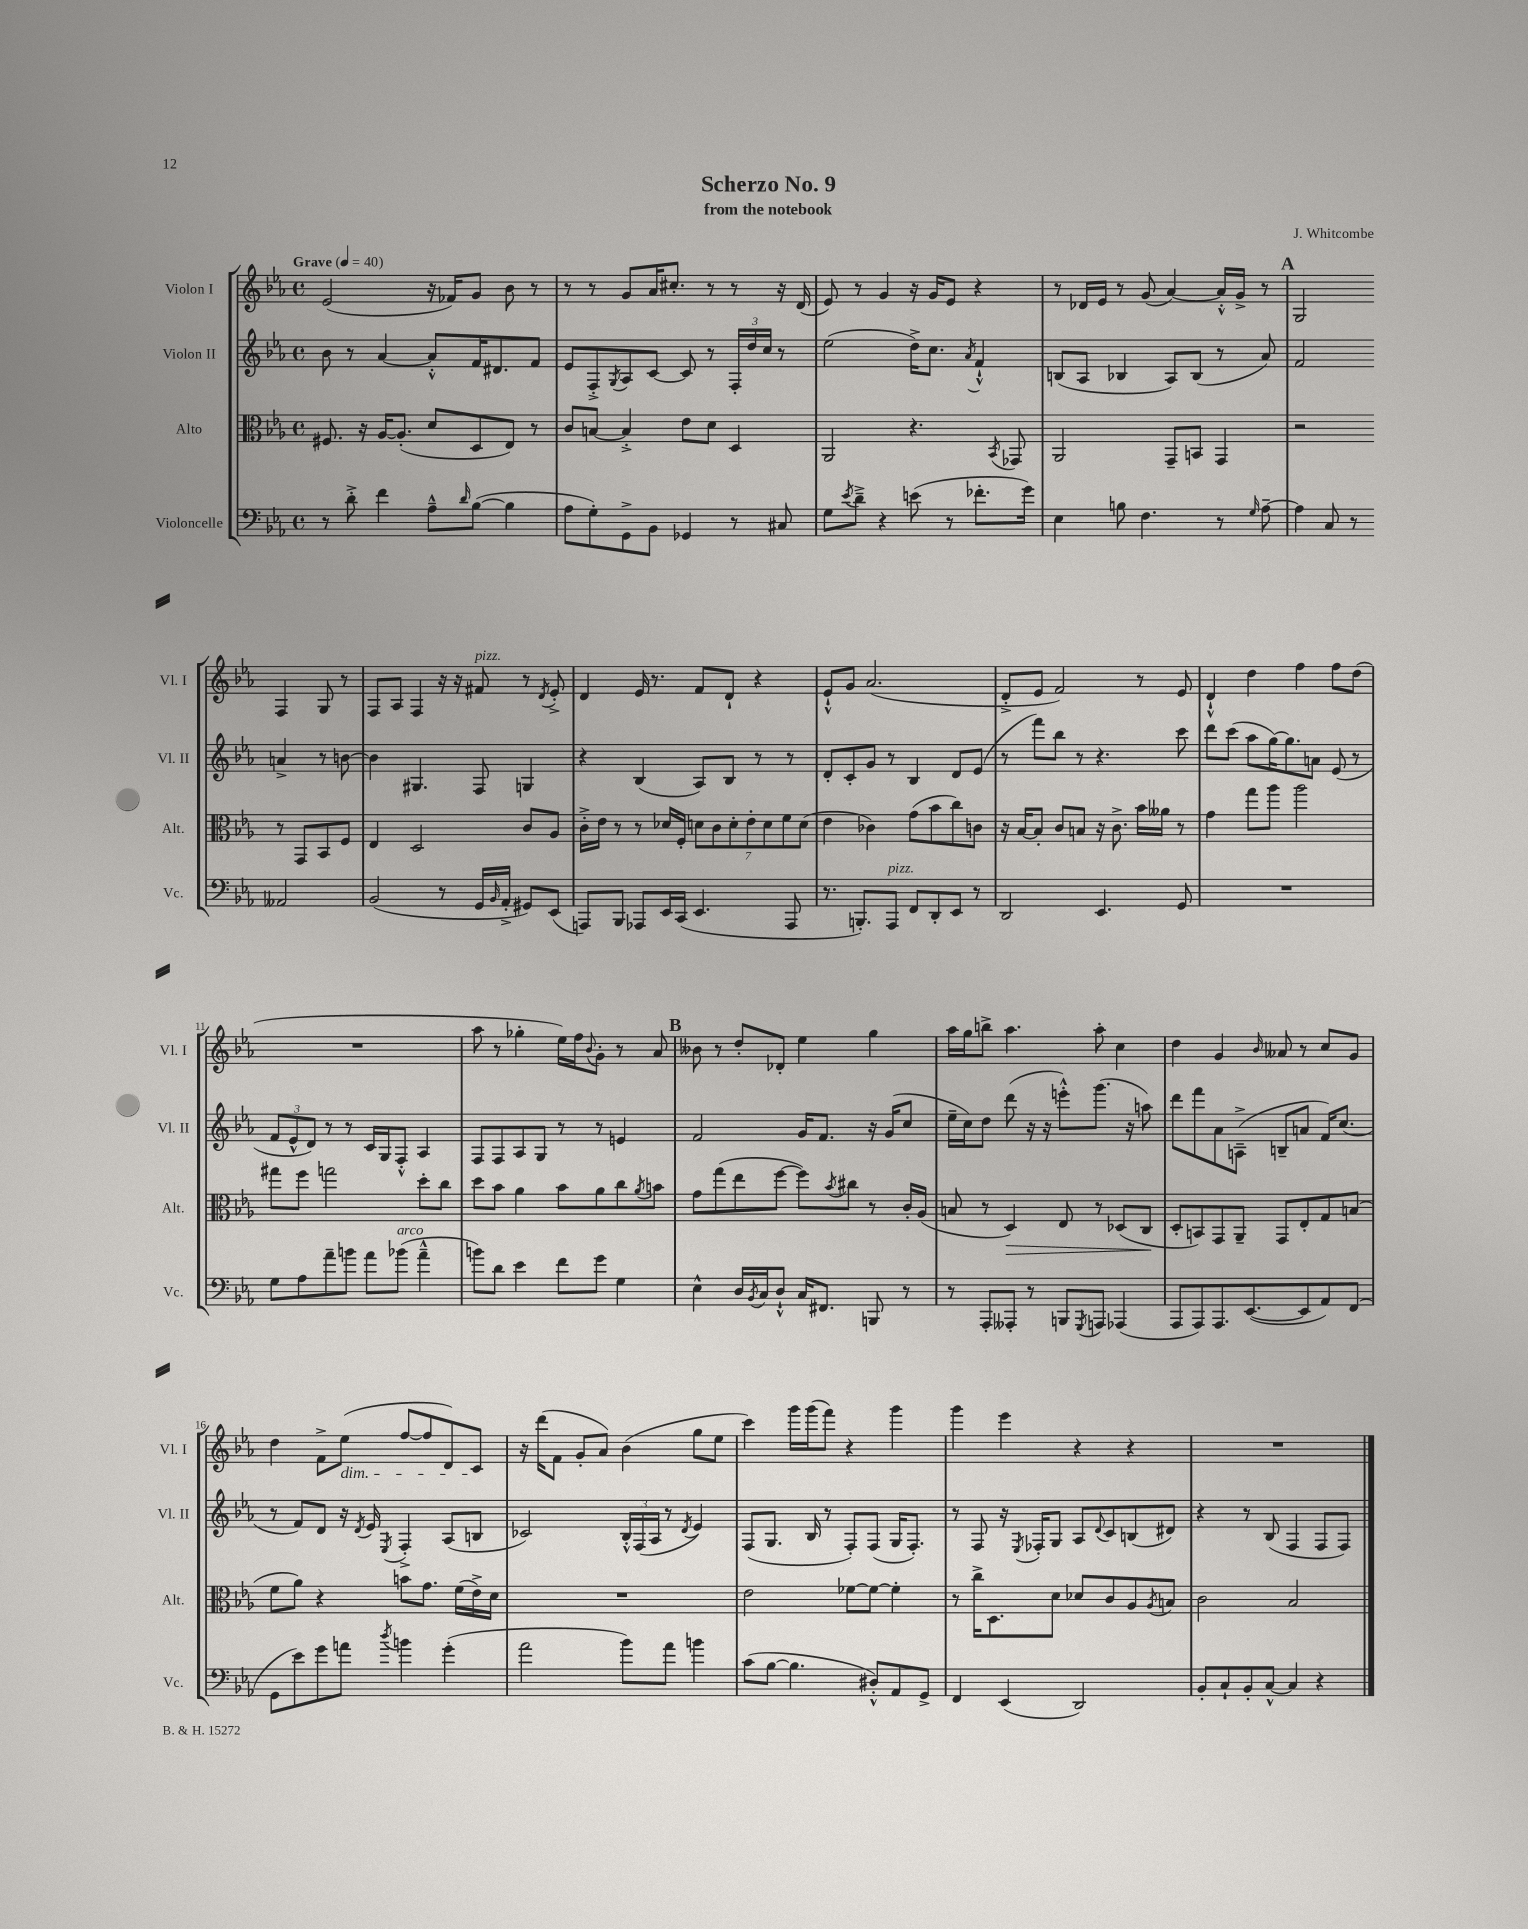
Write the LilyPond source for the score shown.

\header { title = "Scherzo No. 9" composer = "J. Whitcombe" subtitle = "from the notebook" }
<<
\new StaffGroup <<
\new Staff = "s0" \with { instrumentName = "Violon I" shortInstrumentName = "Vl. I" } {
    \clef treble \key ees \major \defaultTimeSignature \time 4/4 \tempo "Grave" 4 = 40
    ees'2( r16 fes'16) g'8 bes'8 r8 |
    r8 r8 g'8 aes'16 cis''8.-. r8 r8 r16 d'16( |
    ees'8) r8 g'4 r16 g'16 ees'8 r4 |
    r8 des'16 ees'16 r8 g'8( aes'4~) aes'16-.-^ g'16-> r8 |
    \mark \markup { \bold "A" } g2 f4 g8 r8 |
    f8 aes8 f4 r16 r16 fis'8^\markup { \italic "pizz." } r8 \acciaccatura { d'8 } ees'8-.-> |
    d'4 ees'16 r8. f'8 d'8-! r4 |
    ees'8-!-^ g'8 aes'2.( |
    d'8-.-> ees'8 f'2) r8 ees'8 |
    d'4-!-^ d''4 f''4 f''8 d''8( |
    R1 |
    aes''8 r8 ges''4-. ees''16) f''16 \appoggiatura { bes'8 } g'8-. r8 aes'8 |
    \mark \markup { \bold "B" } beses'8 r8 d''8-. des'8-. ees''4 g''4 |
    aes''16 g''16 b''8-> aes''4. aes''8-. c''4 |
    d''4 g'4 \grace { bes'16 } aeses'8 r8 c''8 g'8 |
    d''4 f'8-> ees''8\dim( f''8~ f''8 d'8) c'8\! |
    r16 d'''16( f'8 g'8-. aes'8) bes'4( g''8 ees''8 |
    c'''4) g'''16 g'''16( f'''8) r4 g'''4 |
    g'''4 ees'''4 r4 r4 |
    R1 \bar "|." |
}
\new Staff = "s1" \with { instrumentName = "Violon II" shortInstrumentName = "Vl. II" } {
    \clef treble \key ees \major \defaultTimeSignature \time 4/4
    bes'8 r8 aes'4~ aes'8-.-^ f'16 dis'8. f'8 |
    ees'8 f8-.-> \acciaccatura { g8 } aes8 c'8~ c'8 r8 \tuplet 3/2 { f16-. d''16 c''16 } r8 |
    ees''2( d''16->) c''8. \acciaccatura { aes'8 } f'4-!-^ |
    b8( aes8 bes4 aes8) bes8( r8 aes'8) |
    \mark \markup { \bold "A" } f'2 a'4-> r8 b'8~ |
    b'4 gis4. f8 g4 |
    r4 bes4( aes8) bes8 r8 r8 |
    d'8-. c'8-. g'8 r8 bes4 d'8 ees'8( |
    r8 f'''8) bes''8 r8 r4. c'''8 |
    d'''8 c'''8( aes''8 g''16~) g''8. a'8 ees'8( r8 |
    \tuplet 3/2 { f'8 ees'8-^ d'8) } r8 r8 c'16 g16 f8-.-^ aes4 |
    f8 f8 aes8 g8 r8 r8 e'4 |
    \mark \markup { \bold "B" } f'2 g'16 f'8. r16 g'16( c''8 |
    ees''16-- c''16) d''8 d'''8( r16 r16 e'''8-.-^) g'''8.( r16 a''8) |
    d'''8 f'''8 aes'8 a8--->( b8-- a'8 f'16) c''8.( |
    r8 f'8) d'8 r16 \acciaccatura { d'8 } ees'16 \acciaccatura { ees8 } f4-.-> aes8( b8 |
    ces'2) \tuplet 3/2 { bes16-.-^ f16( aes16 } r8 \acciaccatura { d'8 } ees'4) |
    f8( g8. bes16 r8 f8-.) f8( g16 f8.-.) |
    r8 f8 r16 \acciaccatura { ees8 } fes16-. g8 aes8 \appoggiatura { d'8 } c'8 b8( dis'8) |
    r4 r8 bes8( f4 f8 f8) \bar "|." |
}
\new Staff = "s2" \with { instrumentName = "Alto" shortInstrumentName = "Alt." } {
    \clef alto \key ees \major \defaultTimeSignature \time 4/4
    fis8. r16 aes16~ aes8.-.( d'8 d8 ees8) r8 |
    c'8 b8~ b4-.-> ees'8 d'8 d4 |
    aes,2 r4. \acciaccatura { bes,8 } ges,8 |
    aes,2 g,8-- b,8 g,4 |
    \mark \markup { \bold "A" } r2 r8 g,8 bes,8 f8 |
    ees4 d2 c'8 aes8 |
    c'16-.-> ees'16 r8 r8 des'16 f16-. \tuplet 7/4 { d'8 c'8 d'8-. ees'8-. d'8 f'8 d'8( } |
    ees'4 ces'4) g'8( bes'8 c''8) c'8 |
    r16 bes16~ bes8-. c'8 b8 r16 c'8.-> bes'16 aeses'16 r8 |
    g'4 g''8 aes''8 aes''2 |
    gis''8 f''8 g''2 d''8-. c''8 |
    d''8 bes'8 aes'4 bes'8 aes'8 c''8 \acciaccatura { aes'8 } b'8 |
    \mark \markup { \bold "B" } g'8 g''8( ees''8 f''8~ f''8) \acciaccatura { bes'8 } cis''8 r8 c'16-. aes16( |
    b8 r8 d4\>) ees8 r8 des8( c8\! |
    d8-. b,8) g,8 aes,8-- g,8 ees8-. g8 b8( |
    f'8 aes'8) r4 b'8 g'8. f'16( ees'16->) d'16 |
    R1 |
    ees'2 fes'8~ fes'8~ fes'4-. |
    r8 c''16-> d8. d'8 des'8 c'8 aes8 \acciaccatura { aes8 } b8 |
    c'2 bes2 \bar "|." |
}
\new Staff = "s3" \with { instrumentName = "Violoncelle" shortInstrumentName = "Vc." } {
    \clef bass \key ees \major \defaultTimeSignature \time 4/4
    r8 d'8-.-> f'4 aes8---^ \grace { d'16 } bes8~( bes4 |
    aes8 g8-.) g,8-> bes,8 ges,4 r8 cis8 |
    g8 \acciaccatura { ees'8 } d'8---> r4 e'8( r8 fes'8.-. g'16) |
    ees4 b8 f4. r8 \grace { g16 } aes8~-- |
    \mark \markup { \bold "A" } aes4 c8 r8 aeses,2 |
    bes,2( r8 g,16 \grace { bes,16 } aes,16-.-> gis,8) ees,8( |
    a,,8) bes,,8 aes,,8 ees,16 c,16( ees,4. aes,,8 |
    r8. b,,8.-.) aes,,8^\markup { \italic "pizz." } f,8 d,8-. ees,8 r8 |
    d,2 ees,4. g,8 |
    R1 |
    g8 aes8 aes'8-- b'8 aes'8 bes'8^\markup { \italic "arco" }( aes'4---^ |
    b'8) d'8 ees'4 f'8 g'8 g4 |
    \mark \markup { \bold "B" } ees4-^ d16 \acciaccatura { bes,8 } c16 d8-!-^ c16 fis,8. b,,8 r8 |
    r8 aes,,8-. aeses,,8-. r8 b,,8 \acciaccatura { g,,8 } a,,8 aes,,4( |
    aes,,8 aes,,8) aes,,8. ees,8.~( ees,8 aes,8) f,8( |
    g,8 ees'8) g'8 a'8 \acciaccatura { d''8 } b'4 g'4-.( |
    aes'2 bes'8) aes'8 b'4 |
    c'8( bes8~ bes4. dis8-.-^) aes,8 g,8-> |
    f,4 ees,4( d,2) |
    bes,8-. c8-! bes,8-. c8~-^ c4 r4 \bar "|." |
}
>>
>>
